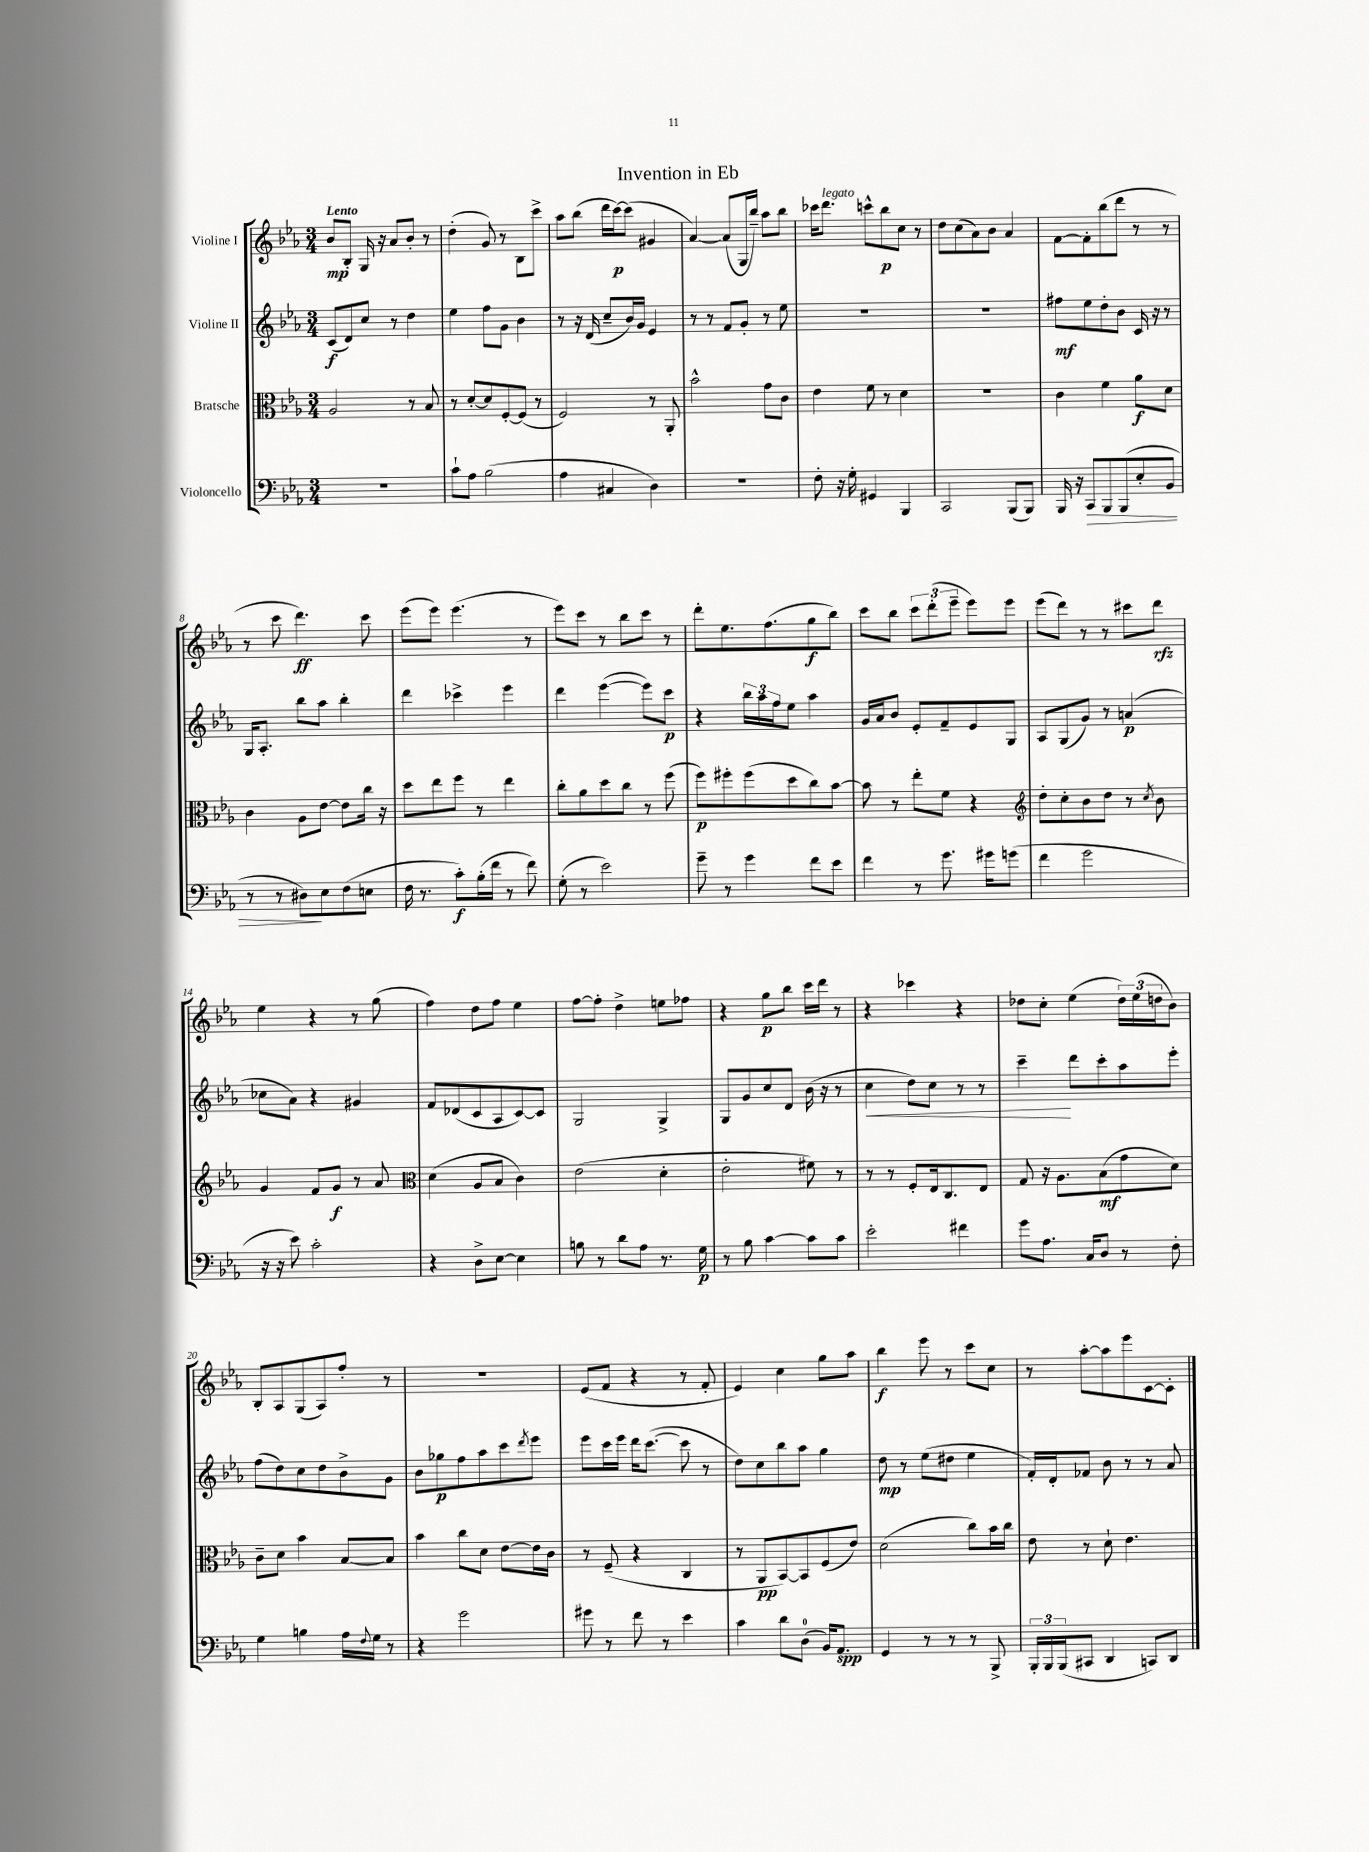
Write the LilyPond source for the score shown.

\header { title = "Invention in Eb" }
<<
\new StaffGroup <<
\new Staff = "s0" \with { instrumentName = "Violine I" } {
    \clef treble \key ees \major \numericTimeSignature \time 3/4 \tempo "Lento"
    bes'8\mp bes8-. g16 r16 aes'8 bes'8-. r8 |
    d''4-.( g'8) r8 bes8 c'''8-> |
    aes''8 bes''8( d'''16 c'''16~\p) c'''8( gis'4 |
    aes'4~) aes'8( g16 bes''16--) aes''8 bes''8 |
    ces'''16 d'''8.^\markup { \italic "legato" } c'''8-^ bes''8\p c''8 r8 |
    d''8 c''8( aes'8) bes'8 aes'4 |
    f'8~ f'8-. bes''8( d'''8 r8 r8 |
    r8 c'''8 d'''4.\ff) c'''8 |
    ees'''8( ees'''8) ees'''4.( r8 |
    ees'''8) c'''8 r8 bes''8 c'''8 r8 |
    d'''8-. ees''8. f''8.( g''8\f bes''8) |
    c'''8 bes''8 \tuplet 3/2 { c'''8 d'''8-.( ees'''8-- } ees'''8) ees'''8 |
    ees'''8( d'''8) r8 r8 cis'''8 d'''8\rfz |
    ees''4 r4 r8 g''8( |
    f''4) d''8 f''8 ees''4 |
    f''8~ f''8-. d''4-> e''8 fes''8 |
    r4 g''8\p bes''8 c'''16 d'''16 r8 |
    r4 ces'''4 r4 |
    des''8 c''8-. ees''4( \tuplet 3/2 { des''16) ees''16( d''16 } bes'8) |
    bes8-. aes8 g8( aes8) f''8-. r8 |
    R2. |
    ees'8( f'8 r4 r8 f'8-. |
    ees'4) c''4 g''8 aes''8 |
    bes''4\f ees'''8 r8 c'''8 c''8 |
    r8 aes''8~-. aes''8 ees'''8 c'8~ c'8-. \bar "|." |
}
\new Staff = "s1" \with { instrumentName = "Violine II" } {
    \clef treble \key ees \major \numericTimeSignature \time 3/4
    c'8\f( d'8) c''8 r8 d''4 |
    ees''4 f''8 g'8 bes'4 |
    r8 r16 d'16( c''8-- bes'16) g'16 ees'4 |
    r8 r8 f'8 g'8-. r8 ees''8 |
    R2. |
    R2. |
    fis''8\mf ees''8 d''8-. bes'8 c'16 r16 r8 |
    g16 aes8.-. bes''8 aes''8 bes''4-. |
    d'''4 ces'''4-> ees'''4 |
    d'''4 ees'''4~( ees'''8) c'''8\p |
    r4 \tuplet 3/2 { bes''16 aes''16 f''16 } ees''8 aes''4 |
    g'16 aes'16 bes'8 ees'8-. f'8-- ees'8 g8 |
    aes8 g8( g'8) r8 a'4\p( |
    ces''8 aes'8) r4 gis'4 |
    f'8 des'8( c'8 aes8 c'8~) c'8 |
    g2 g4-> |
    g8 g'8 c''8 d'8 bes'16( r16 r8 |
    c''4\< d''8) c''8 r8 r8 |
    c'''4--\! d'''8 c'''8-. aes''8 ees'''8-. |
    f''8( d''8) c''8 d''8 bes'8-> g'8 |
    bes'8 ges''8\p f''8 aes''8 c'''8 \acciaccatura { d'''8 } ees'''8 |
    ees'''8 c'''16 ees'''16 d'''16 c'''8.~( c'''8 r8 |
    d''8) c''8 bes''8 aes''8 g''4 |
    d''8\mp r8 ees''8( dis''8 ees''4 |
    f'16-.) d'16-. fes'8 bes'8 r8 r8 aes'8 \bar "|." |
}
\new Staff = "s2" \with { instrumentName = "Bratsche" } {
    \clef alto \key ees \major \numericTimeSignature \time 3/4
    aes2 r8 bes8 |
    r8 d'8~-. d'8 f8~-. f8( r8 |
    f2) r8 aes,8-. |
    bes'2-^ g'8 c'8 |
    ees'4 f'8 r8 d'4 |
    R2. |
    c'4 f'4 aes'8\f d'8 |
    c'4 aes8 ees'8~ ees'8 c''16 r16 |
    d''8 ees''8 f''8 r8 ees''4 |
    c''8-. aes'8 d''8 c''8 r8 f''8( |
    f''8\p) fis''8-. fis''8( d''8 c''8) bes'8~ |
    bes'8 r8 ees''8-. f'8 r4 |
    \clef treble d''8-. c''8-. bes'8 d''8 r8 \acciaccatura { c''8 } bes'8 |
    g'4 f'8 g'8\f r8 aes'8 |
    \clef alto d'4( aes8 bes8 c'4) |
    ees'2( d'4-. |
    ees'2-. fis'8) r8 |
    r8 r8 f8-. ees16 c8. ees8 |
    g8 r16 aes8. bes8\mf( g'8 d'8) |
    c'8-- d'8 bes'4 bes8~ bes8 |
    bes'4 c''8 d'8 ees'8~ ees'16 c'16 |
    r8 f8--( r4 c4 |
    r8 aes,8\pp bes,8~) bes,8 f8( ees'8) |
    d'2( c''8) bes'16 c''16 |
    ees'8 r8 d'8-! ees'4. \bar "|." |
}
\new Staff = "s3" \with { instrumentName = "Violoncello" } {
    \clef bass \key ees \major \numericTimeSignature \time 3/4
    R2. |
    c'8-! aes8 bes2( |
    aes4 cis4 d4) |
    R2. |
    f8-. r16 g16-. gis,4 bes,,4 |
    c,2 bes,,8( bes,,8) |
    bes,,16 r16 c,8\> bes,,8 bes,,8( ees8-. bes,8 |
    r8 r8 dis8\!) ees8 f8( e8 |
    f16 r8. c'8-.\f) bes16-.( f'16 r8 f'8) |
    g8-.( r8 ees'2) |
    g'8-- r8 g'4 f'8 ees'8 |
    f'4 r8 g'8. gis'16 g'8( |
    f'4 g'2 |
    r16 r16 ees'8) c'2-. |
    r4 d8-> ees8~ ees4 |
    b8 r8 d'8 aes8 r8. g16\p |
    r8 bes8 c'4~ c'8 c'8 |
    ees'2-. fis'4 |
    g'8 aes8. c16 d8 r8 f8-. |
    g4 b4 aes16 \appoggiatura { f8 } g16 r8 |
    r4 g'2 |
    gis'8 r8 f'8 r8 ees'4 |
    c'4 d'8 d8-0( bes,16) aes,8.\spp |
    g,4 r8 r8 r8 bes,,8-> |
    \tuplet 3/2 { bes,,16-. bes,,16 bes,,16( } cis,8 d,4 c,8) d,8 \bar "|." |
}
>>
>>
